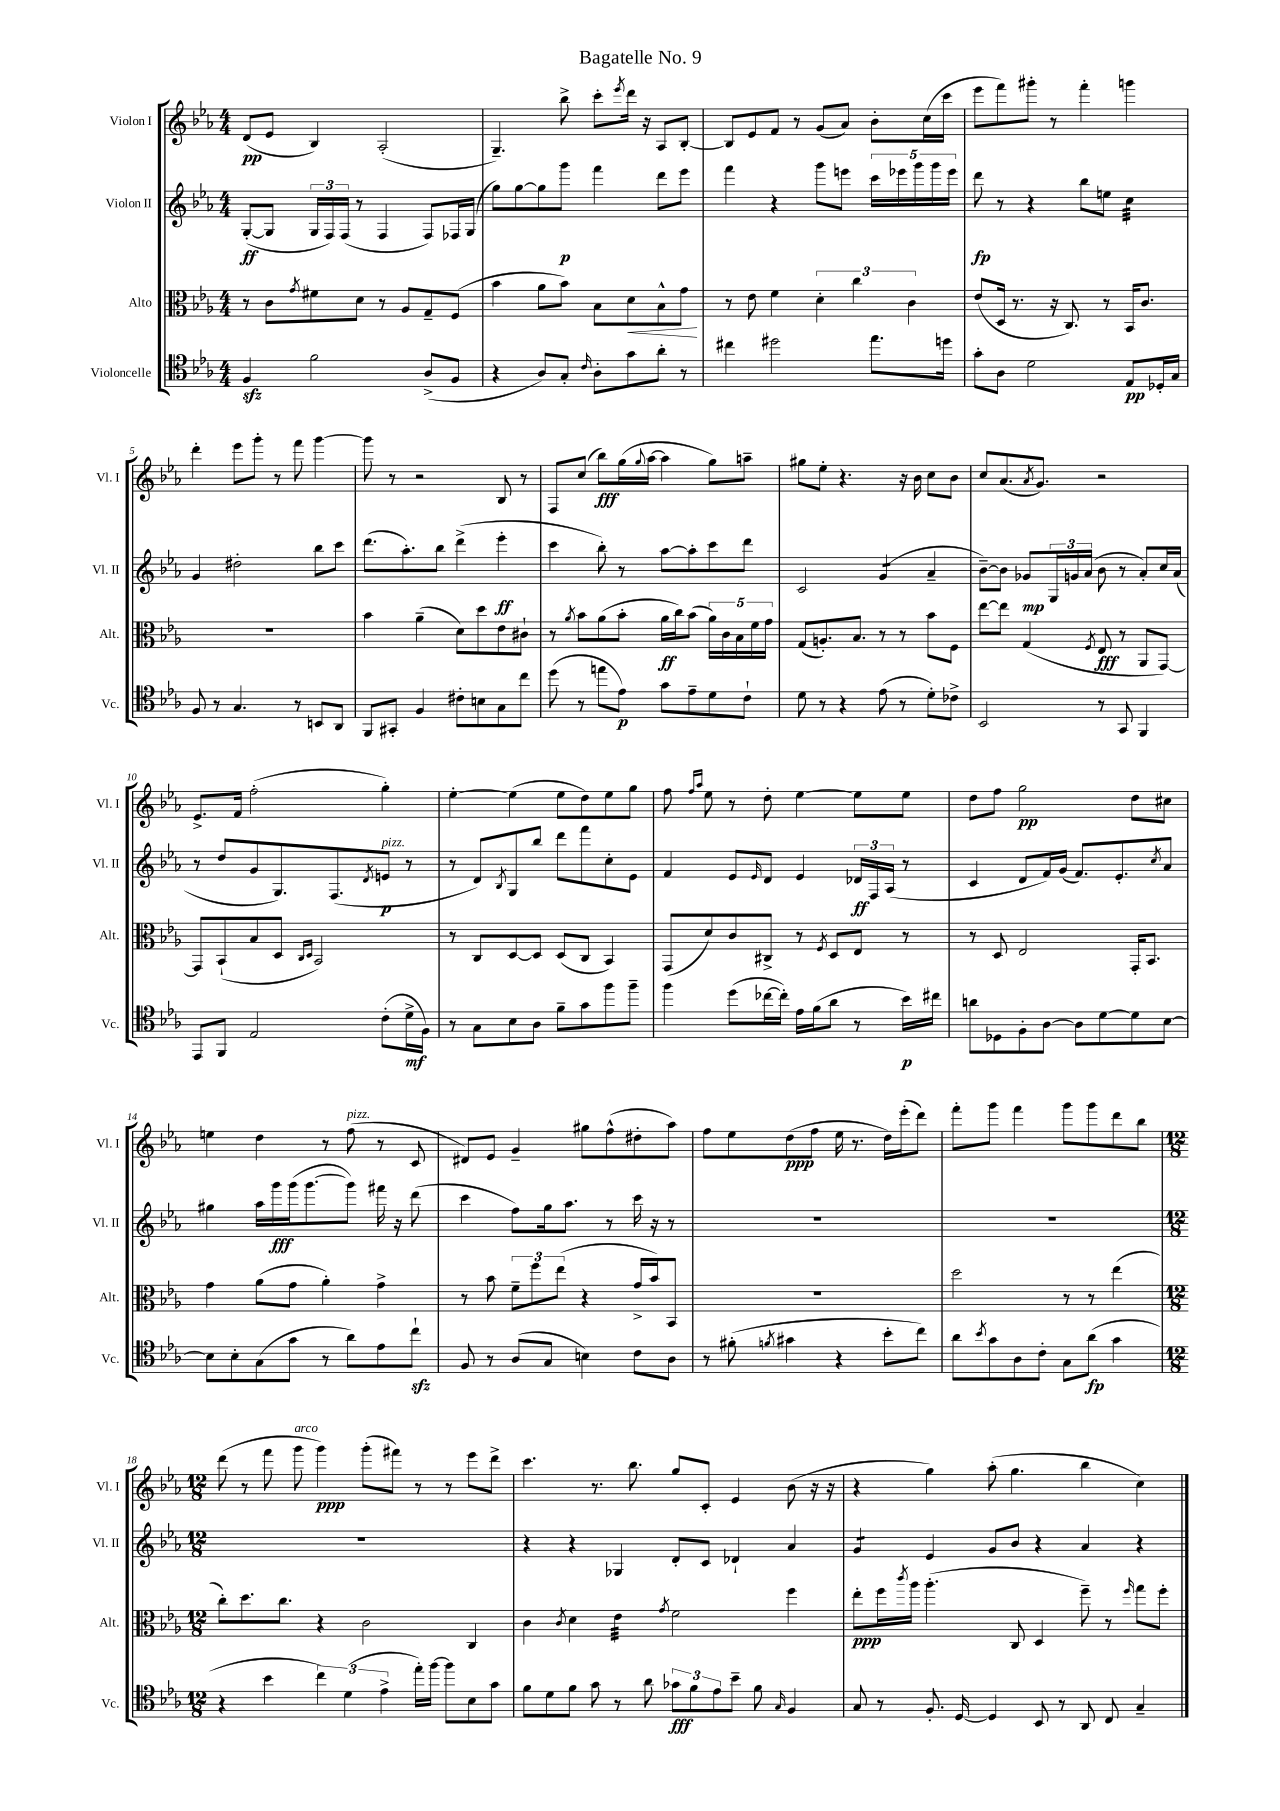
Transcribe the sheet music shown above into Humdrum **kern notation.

**kern	**kern	**kern	**kern
*staff4	*staff3	*staff2	*staff1
*clefC4	*clefC3	*clefG2	*clefG2
*k[b-e-a-]	*k[b-e-a-]	*k[b-e-a-]	*k[b-e-a-]
*M4/4	*M4/4	*M4/4	*M4/4
4F	8r	([8G'	(8d
.	8c	8G]	8e-
.	8qg	.	.
2f	8f#	24G	4B-)
.	.	24F)	.
.	.	(24F	.
.	8d	8r	.
.	8r	4F	(2A-'
.	8A-	.	.
(8A-^	8G~	8F)	.
8F	(8F	16F-	.
.	.	(16G	.
=	=	=	=
4r	4b-	8gg)	4.G~)
.	.	[8gg	.
8A-)	8a-	8gg]	.
8G'	8b-)	8ggg	8bb-^
16qqc	.	.	.
8A-'	8B-	4fff	8ccc'
.	.	.	8qeee-
8g	8d	.	16ddd
.	.	.	16r
8a-'	8B-^^	8ddd	8A-
8r	8g	8eee-	[8B-'
=	=	=	=
4cc#	8r	4fff	8B-]
.	8e-	.	8e-
2dd#	4f	4r	8f
.	.	.	8r
.	6d'	8ggg	(8g
.	.	8eee	8a-)
.	6cc	.	.
8.ee-	.	20ccc	8b-'
.	.	20eee-	.
.	6c	.	.
.	.	20ggg	.
.	.	.	(16cc
.	.	20ggg	.
16dd	.	.	16ccc
.	.	20eee-	.
=	=	=	=
8g'	(8e-	8ddd	8eee-
8A-	16D	8r	8fff)
.	8.r	.	.
2d	.	4r	8ggg#'
.	16r	.	8r
.	8.C)	.	.
.	.	8bb-	4fff'
.	8r	8ee	.
8E-	16BB-	4cc	4ggg
.	8.c	.	.
16D-'	.	.	.
16G	.	.	.
=	=	=	=
8F	1r	4g	4ddd'
8r	.	.	.
4.G	.	2dd#'	8eee-
.	.	.	8ggg'
.	.	.	8r
8r	.	.	8fff
8BB	.	8bb-	[4ggg
8AA-	.	8ccc	.
=	=	=	=
8FF	4b-	(8.ddd	8ggg]
8GG#'	.	.	8r
.	.	8.aa-')	.
4F	(4a-~	.	2r
.	.	8bb-	.
8c#'	8d)	(4ddd^	.
8B	8dd	.	.
8G	8e-	4eee-'	8B-
8cc	8c#`	.	8r
=	=	=	=
(8dd	8r	4ccc	8F
.	8qa-	.	.
8r	8b-	.	(8cc
8ee	(8a-	8bb-')	8bb-)
8e-)	8b-'	8r	(16gg
.	.	.	8qqgg
.	.	.	[16aa-
8g	16a-	[8aa-	4aa-]
.	16cc)	.	.
8e-~	(8b-	8aa-']	.
8d	20a-)	8ccc	8gg)
.	20c	.	.
.	20B-	.	.
8c`	.	8ddd	8aa~
.	20f	.	.
.	20g	.	.
=	=	=	=
8d	(8G	2c	8gg#
8r	8.A')	.	8ee-'
4r	.	.	4.r
.	8.B-	.	.
(8e-	8r	(4g	.
8r	8r	.	16r
.	.	.	16b-
8d')	8b-	4a-~	8cc
8c-^	8F	.	8b-
=	=	=	=
2BB-	[8ee-	[8b-~)	8cc
.	8ee-]	8b-]	(8.a-
.	(4G	8g-	.
.	.	.	8qa-
.	.	.	8.g)
.	.	24G	.
.	.	24g	.
.	.	(24a-	.
.	8qF	.	.
8r	8E-	8b-	2r
8GG	8r	8r	.
4FF	8AA-	8a-')	.
.	[8GG)	16cc	.
.	.	(16a-	.
=	=	=	=
8EE-	8GG]	8r	8.e-^
8FF	(8BB-`	8dd	.
.	.	.	16f
2E-	8B-	8g	(2ff'
.	8D	8.G)	.
.	16qqC	.	.
.	16qqD	.	.
.	2BB-)	.	.
.	.	(8.F	.
.	.	8qd	.
(8c'	.	8e	4gg')
16d^	.	8r	.
16F)	.	.	.
=	=	=	=
8r	8r	8r	[4ee-'
8G	8C	8d)	.
.	.	8qB-	.
8B-	[8D	8G	(4ee-]
8A-	8D]	8bb-	.
8f~	(8D	8ddd	8ee-
8g	8C	8fff	8dd)
8ff	4BB-)	8cc'	8ee-
8ff~	.	8e-	8gg
=	=	=	=
4ff	(8GG	4f	8ff
.	.	.	16qqff
.	.	.	16qqaa-
.	8d)	.	8ee-
(8dd	8c	8e-	8r
.	.	16qqe-	.
[16cc-	8C#^	8d	8dd'
16cc-'])	.	.	.
16e-	8r	4e-	[4ee-
(16f	.	.	.
.	8qF	.	.
8a-	8D	.	.
8r	8E-	24d-	8ee-]
.	.	24F	.
.	.	(24A-	.
16b-)	8r	8r	8ee-
16cc#	.	.	.
=	=	=	=
8a	8r	4c	8dd
8D-	8D	.	8ff
8F'	2E-	8d	2gg
[8A-	.	16f)	.
.	.	(16g	.
8A-]	.	8.f)	.
[8d	.	.	.
.	.	8.e-'	.
8d]	16GG'	.	8dd
.	8.BB-	.	.
.	.	8qcc	.
[8B-	.	8a-	8cc#
=	=	=	=
8B-]	4g	4gg#	4ee
8B-'	.	.	.
(8G	(8a-	16aa-	4dd
.	.	16ggg	.
8g	8g	(16ggg	.
.	.	[8.ggg	.
8r	4a-')	.	8r
8a-)	.	8ggg])	(8ff
8e-	4g^	16fff#	8r
.	.	16r	.
8cc`	.	(8ddd	8c
=	=	=	=
8F	8r	4ccc	8d#)
8r	8b-	.	8e-
(8A-	12f~	8ff)	4g~
.	12ff	.	.
8G	.	16gg	.
.	(12ee-	.	.
.	.	8.aa-	.
4B)	4r	.	8gg#
.	.	8r	(8ff^^
8c	16g^	16ccc	8dd#'
.	16b-)	16r	.
8A-	8BB-	8r	8aa-)
=	=	=	=
8r	1r	1r	8ff
(8f#'	.	.	8ee-
8qf	.	.	.
4g#	.	.	(8dd
.	.	.	8ff
4r	.	.	16ee-
.	.	.	8.r
8b-'	.	.	16dd)
.	.	.	(16eee-'
8cc)	.	.	8ddd)
=	=	=	=
8a-	2dd	1r	8fff'
8qb-	.	.	.
8g	.	.	8ggg
8A-	.	.	4fff
8c'	.	.	.
8G	8r	.	8ggg
(8a-	8r	.	8ggg
4g	(4ee-	.	8ddd
.	.	.	8bb-
=	=	=	=
*M12/8	*M12/8	*M12/8	*M12/8
4r	8cc')	1.r	(8ddd
.	8.dd	.	8r
4b-	.	.	8fff
.	8.cc	.	.
.	.	.	8ggg
6cc)	4r	.	4ggg)
(6d	.	.	.
.	2c	.	(8ggg'
6e-^	.	.	.
.	.	.	8fff#)
16ee-')	.	.	8r
[16ff	.	.	.
8ff]	.	.	8r
8B-	4C	.	8eee-
8g	.	.	8ddd^
=	=	=	=
8f	4c	4r	4.ccc
8d	.	.	.
.	8qc	.	.
8f	4d	4r	.
8g	.	.	8.r
8r	4e-	4G-	.
.	.	.	8.bb-
8a-	.	.	.
.	8qg	.	.
12g-	2f	8d'	8gg
12f	.	.	.
.	.	8c	8c'
12e-	.	.	.
8b-~	.	4d-`	4e-
8f	.	.	.
16qqG	.	.	.
4F	4ff	4a-	(8b-
.	.	.	16r
.	.	.	16r
=	=	=	=
8G	8ee-'	4g	4r
8r	16ff	.	.
.	8qccc	.	.
.	16aa-	.	.
8.F'	(4.aa-'	4e-	4gg)
[16D	.	.	.
4D]	.	8g	(8aa-'
.	8C	8b-	4.gg
8BB-	4D	4r	.
8r	.	.	.
8AA-	8ff~)	4a-	4bb-
8C	8r	.	.
.	16qqff	.	.
4G~	8gg	4r	4cc)
.	8ff'	.	.
==	==	==	==
*-	*-	*-	*-
